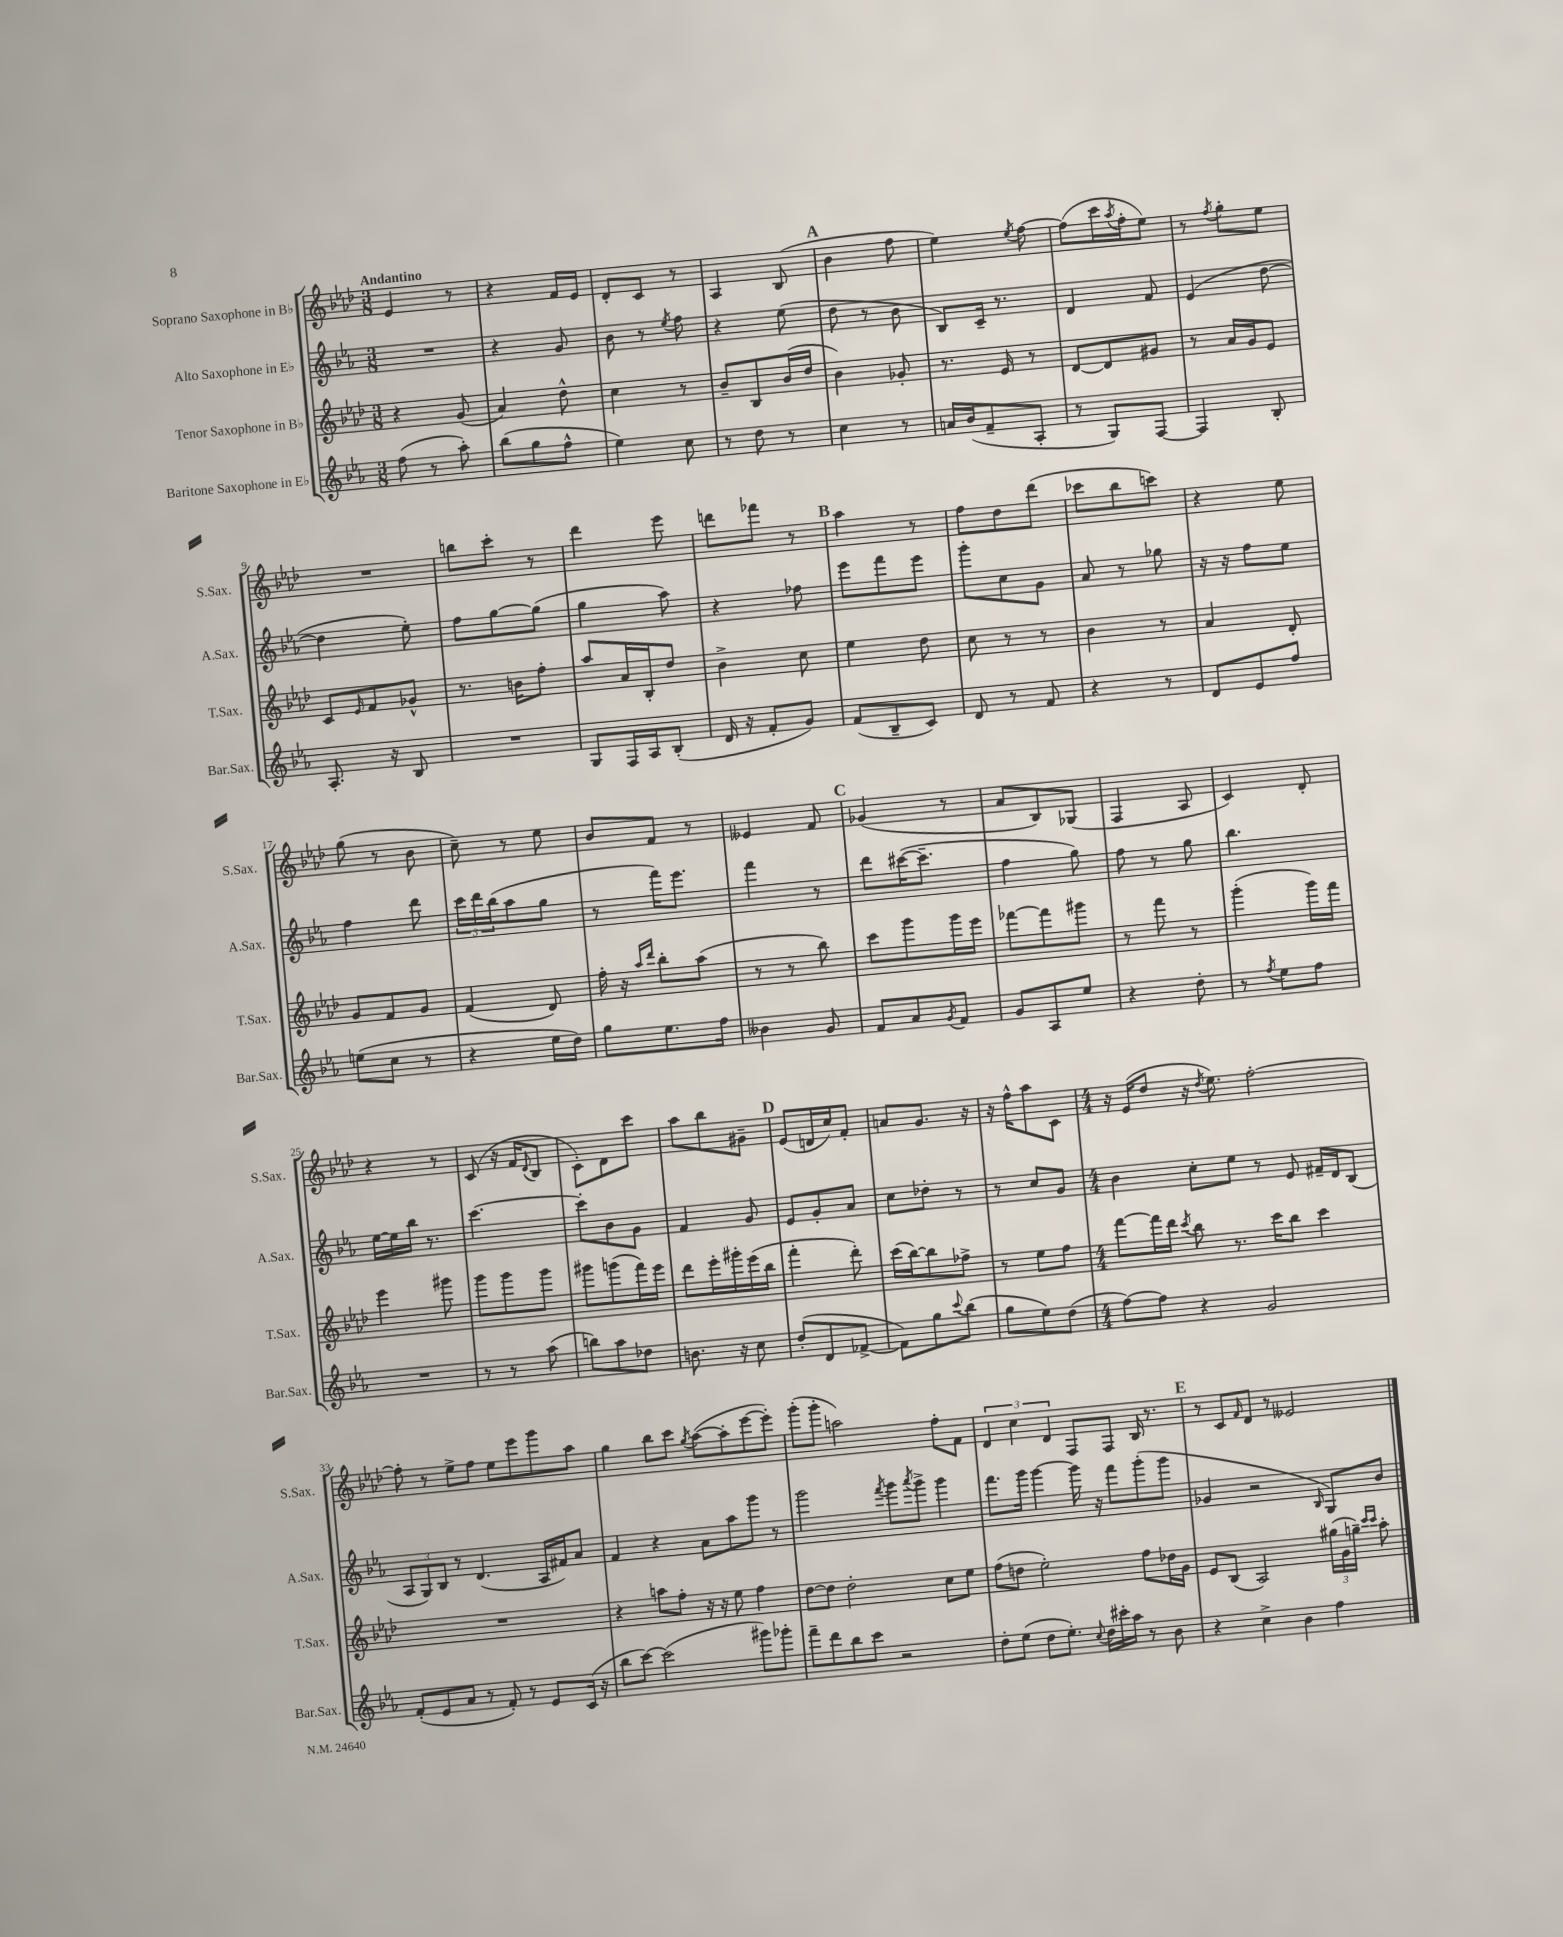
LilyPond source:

<<
\new StaffGroup <<
\new Staff = "s0" \with { instrumentName = "Soprano Saxophone in Bb" shortInstrumentName = "S.Sax." } {
    \clef treble \key aes \major \numericTimeSignature \time 3/8 \tempo "Andantino"
    ees'4 r8 |
    r4 f'16 ees'16 |
    des'8-. c'8 r8 |
    aes4 bes8( |
    \mark \markup { \bold "A" } bes'4 f''8 |
    ees''4) \acciaccatura { ees''8 } f''8~ |
    f''8( c'''16 \acciaccatura { aes''8 } f''16-. ees''8) |
    r8 \acciaccatura { f''8 } g''8-. ees''8 |
    R4. |
    b''8 c'''8-. r8 |
    des'''4 ees'''8 |
    d'''8 fes'''8 r8 |
    \mark \markup { \bold "B" } aes''4 r8 |
    f''8 des''8 des'''8( |
    ces'''8 bes''8 c'''8) |
    r4 ees''8 |
    g''8( r8 bes'8 |
    c''8--) r8 ees''8 |
    bes'8 f'8 r8 |
    eeses'4 f'8 |
    \mark \markup { \bold "C" } ges'4( r8 |
    aes'8 bes8) ges8( |
    f4 aes8 |
    c'4) des'8-. |
    r4 r8 |
    c'8( r16 f'16 \appoggiatura { des'8 } bes8 |
    c'8-.) des'8 c'''8 |
    aes''8 bes''8 gis'8-- |
    \mark \markup { \bold "D" } ees'8( d'16 c''16) f'8-. |
    a'8 g'8. r16 |
    r16 f''16-^ aes''8 c'8 |
    \numericTimeSignature \time 4/4 r16 ees'16( des''8 r16 \acciaccatura { des''8 } ees''8.) f''2~-. |
    f''8-. r8 ees''8-> f''8 ees''8 ees'''8 g'''8 aes''8 |
    g''4 bes''8 c'''8 \acciaccatura { g''8 } aes''8~( aes''8-. ees'''8~ ees'''8-.) |
    g'''8-.( g'''8-. a''2) f''8-. f'8 |
    \tuplet 3/2 { des'4 c''4 des'4 } f8 f8 bes16 r8. |
    \mark \markup { \bold "E" } r8 c'8 \grace { f'16 } des'8 r8 eeses'2 \bar "|." |
}
\new Staff = "s1" \with { instrumentName = "Alto Saxophone in Eb" shortInstrumentName = "A.Sax." } {
    \clef treble \key ees \major \numericTimeSignature \time 3/8
    R4. |
    r4 g'8 |
    bes'8 r8 \acciaccatura { ees''8 } f''8 |
    r4 ees''8( |
    \mark \markup { \bold "A" } d''8 r8 bes'8 |
    bes8) c'16-- r8. |
    d'4 f'8 |
    ees'4( d''8~ |
    d''4 ees''8-.) |
    f''8 g''8~ g''8( |
    g''4 aes''8) |
    r4 fes''8 |
    \mark \markup { \bold "B" } ees'''8 f'''8 ees'''8 |
    g'''8-. c''8 g'8 |
    aes'8 r8 ges''8 |
    r16 r16 f''8 ees''8 |
    f''4 d'''8 |
    \tuplet 3/2 { c'''16 d'''16 bes''16( } aes''8 g''8 |
    r8 f'''16) ees'''8. |
    f'''4 r8 |
    \mark \markup { \bold "C" } d'''8 cis'''16~( cis'''8.-- |
    f''4 g''8) |
    f''8 r8 g''8 |
    bes''4. |
    ees''16~ ees''16 bes''16 r8. |
    c'''4.~ |
    c'''8-. bes'8 g'8 |
    f'4 g'8 |
    \mark \markup { \bold "D" } ees'8 g'8-. aes'8 |
    c''8 des''8-. r8 |
    r8 c''8 g'8 |
    \numericTimeSignature \time 4/4 bes'4 c''8-. ees''8 r8 ees'8 fis'16-- d'16 bes8( |
    \tuplet 3/2 { aes8 g8) bes8 } r8 d'4.( aes16 fis'16) aes'8 |
    f'4 r4 aes'8 aes''8 g'''8 r8 |
    g'''2 \acciaccatura { f'''8 } g'''8 \acciaccatura { aes'''8 } g'''8-> g'''4 |
    f'''8. g'''16 g'''4~ g'''16 r16 f'''8 g'''8-.( g'''8 |
    \mark \markup { \bold "E" } ges'4 r2 \grace { bes16 } g8) bes'8 \bar "|." |
}
\new Staff = "s2" \with { instrumentName = "Tenor Saxophone in Bb" shortInstrumentName = "T.Sax." } {
    \clef treble \key aes \major \numericTimeSignature \time 3/8
    r4 g'8( |
    aes'4) des''8-^ |
    c''4 r8 |
    bes'8-- bes8 bes'16( des''16 |
    \mark \markup { \bold "A" } bes'4) ges'8-. |
    r8. ees'16 r8 |
    des'8~ des'8 gis'8 |
    r8 aes'16 g'16 ees'8 |
    c'8 \grace { ees'16 } f'8 ges'8-^ |
    r8. b'16 f''8-. |
    aes''8 aes'16 bes16-. des''8 |
    bes'4-> c''8 |
    \mark \markup { \bold "B" } ees''4 des''8 |
    c''8 r8 r8 |
    bes'4 r8 |
    aes'4 des'8-. |
    g'8 f'8 g'8 |
    f'4( des'8) |
    f''16-. r16 \grace { aes''16 des'''16 } bes''8-. aes''8( |
    r8 r8 bes''8) |
    \mark \markup { \bold "C" } c'''8 g'''8 g'''16 ees'''16 |
    fes'''8~ fes'''8 gis'''8 |
    r8 f'''8 r8 |
    g'''4-.( g'''16) f'''16 |
    ees'''4 gis'''8 |
    g'''8 g'''8 g'''8 |
    gis'''8 g'''8( f'''16) ees'''16 |
    des'''8 ees'''16-. gis'''16-. ees'''16( bes''16 |
    \mark \markup { \bold "D" } f'''4-. des'''8-.) |
    c'''16( bes''16~) bes''8 fes''8-> |
    r8 ees''8 f''8 |
    \numericTimeSignature \time 4/4 f'''8~ f'''16 des'''16 \acciaccatura { c'''8 } bes''8 r8. c'''16 bes''8 c'''4 |
    R1 |
    r4 a''8 f''8-. r16 r16 ees''8 f''4 |
    des''8~ des''8 des''2-. c''8 ees''8 |
    f''8( d''8 ees''2-.) f''8 des''16 g'16 |
    \mark \markup { \bold "E" } ees'8 bes8( aes2) \tuplet 3/2 { gis''16( g'16 g''16--) } \grace { c'''16 c'''16 } aes''8-. \bar "|." |
}
\new Staff = "s3" \with { instrumentName = "Baritone Saxophone in Eb" shortInstrumentName = "Bar.Sax." } {
    \clef treble \key ees \major \numericTimeSignature \time 3/8
    f''8( r8 aes''8-.) |
    bes''8( g''8 f''8-^ |
    ees''4) c''8 |
    r8 d''8 r8 |
    \mark \markup { \bold "A" } c''4 r8 |
    a'16 bes'16( f'8-- aes8-. |
    r8 g8) f8~ |
    f4 bes8-. |
    aes8.-. r16 bes8 |
    R4. |
    g8 f16 aes16 bes8-.( |
    d'16 r16 f'8-. g'8) |
    \mark \markup { \bold "B" } f'8( bes8-- c'8) |
    d'8 r8 f'8 |
    r4 r8 |
    d'8 ees'8 f''8 |
    e''8( c''8 r8 |
    r4 ees''16 d''16) |
    g''8 ees''8. f''16 |
    beses'4 g'8 |
    \mark \markup { \bold "C" } f'8 aes'8 \acciaccatura { g'8 } f'8 |
    g'8 aes8 ees''8 |
    r4 d''8-. |
    r8 \acciaccatura { f''8 } ees''8 f''8 |
    R4. |
    r8 r8 aes''8( |
    b''8) aes''8 des''8 |
    b'8. r16 c''8 |
    \mark \markup { \bold "D" } d''8-.( d'8 fes'8~-> |
    fes'8) g''8 \appoggiatura { c'''8 } bes''8( |
    g''8 ees''8) d''8( |
    \numericTimeSignature \time 4/4 f''8~) f''8 r4 g'2 |
    f'8-.( ees'8 aes'8 r8 f'8-.) r8 ees'8 c'16( r16 |
    bes''8 c'''8~) c'''2( gis'''8) ges'''8-. |
    f'''8-- d'''8 bes''8 c'''8 r2 |
    d''8-. ees''8( d''8 ees''8.-.) \appoggiatura { c''8 } d''16 cis'''16-. aes''16 r8 bes'8 |
    \mark \markup { \bold "E" } r4 c''4-> bes'4 f''4 \bar "|." |
}
>>
>>
